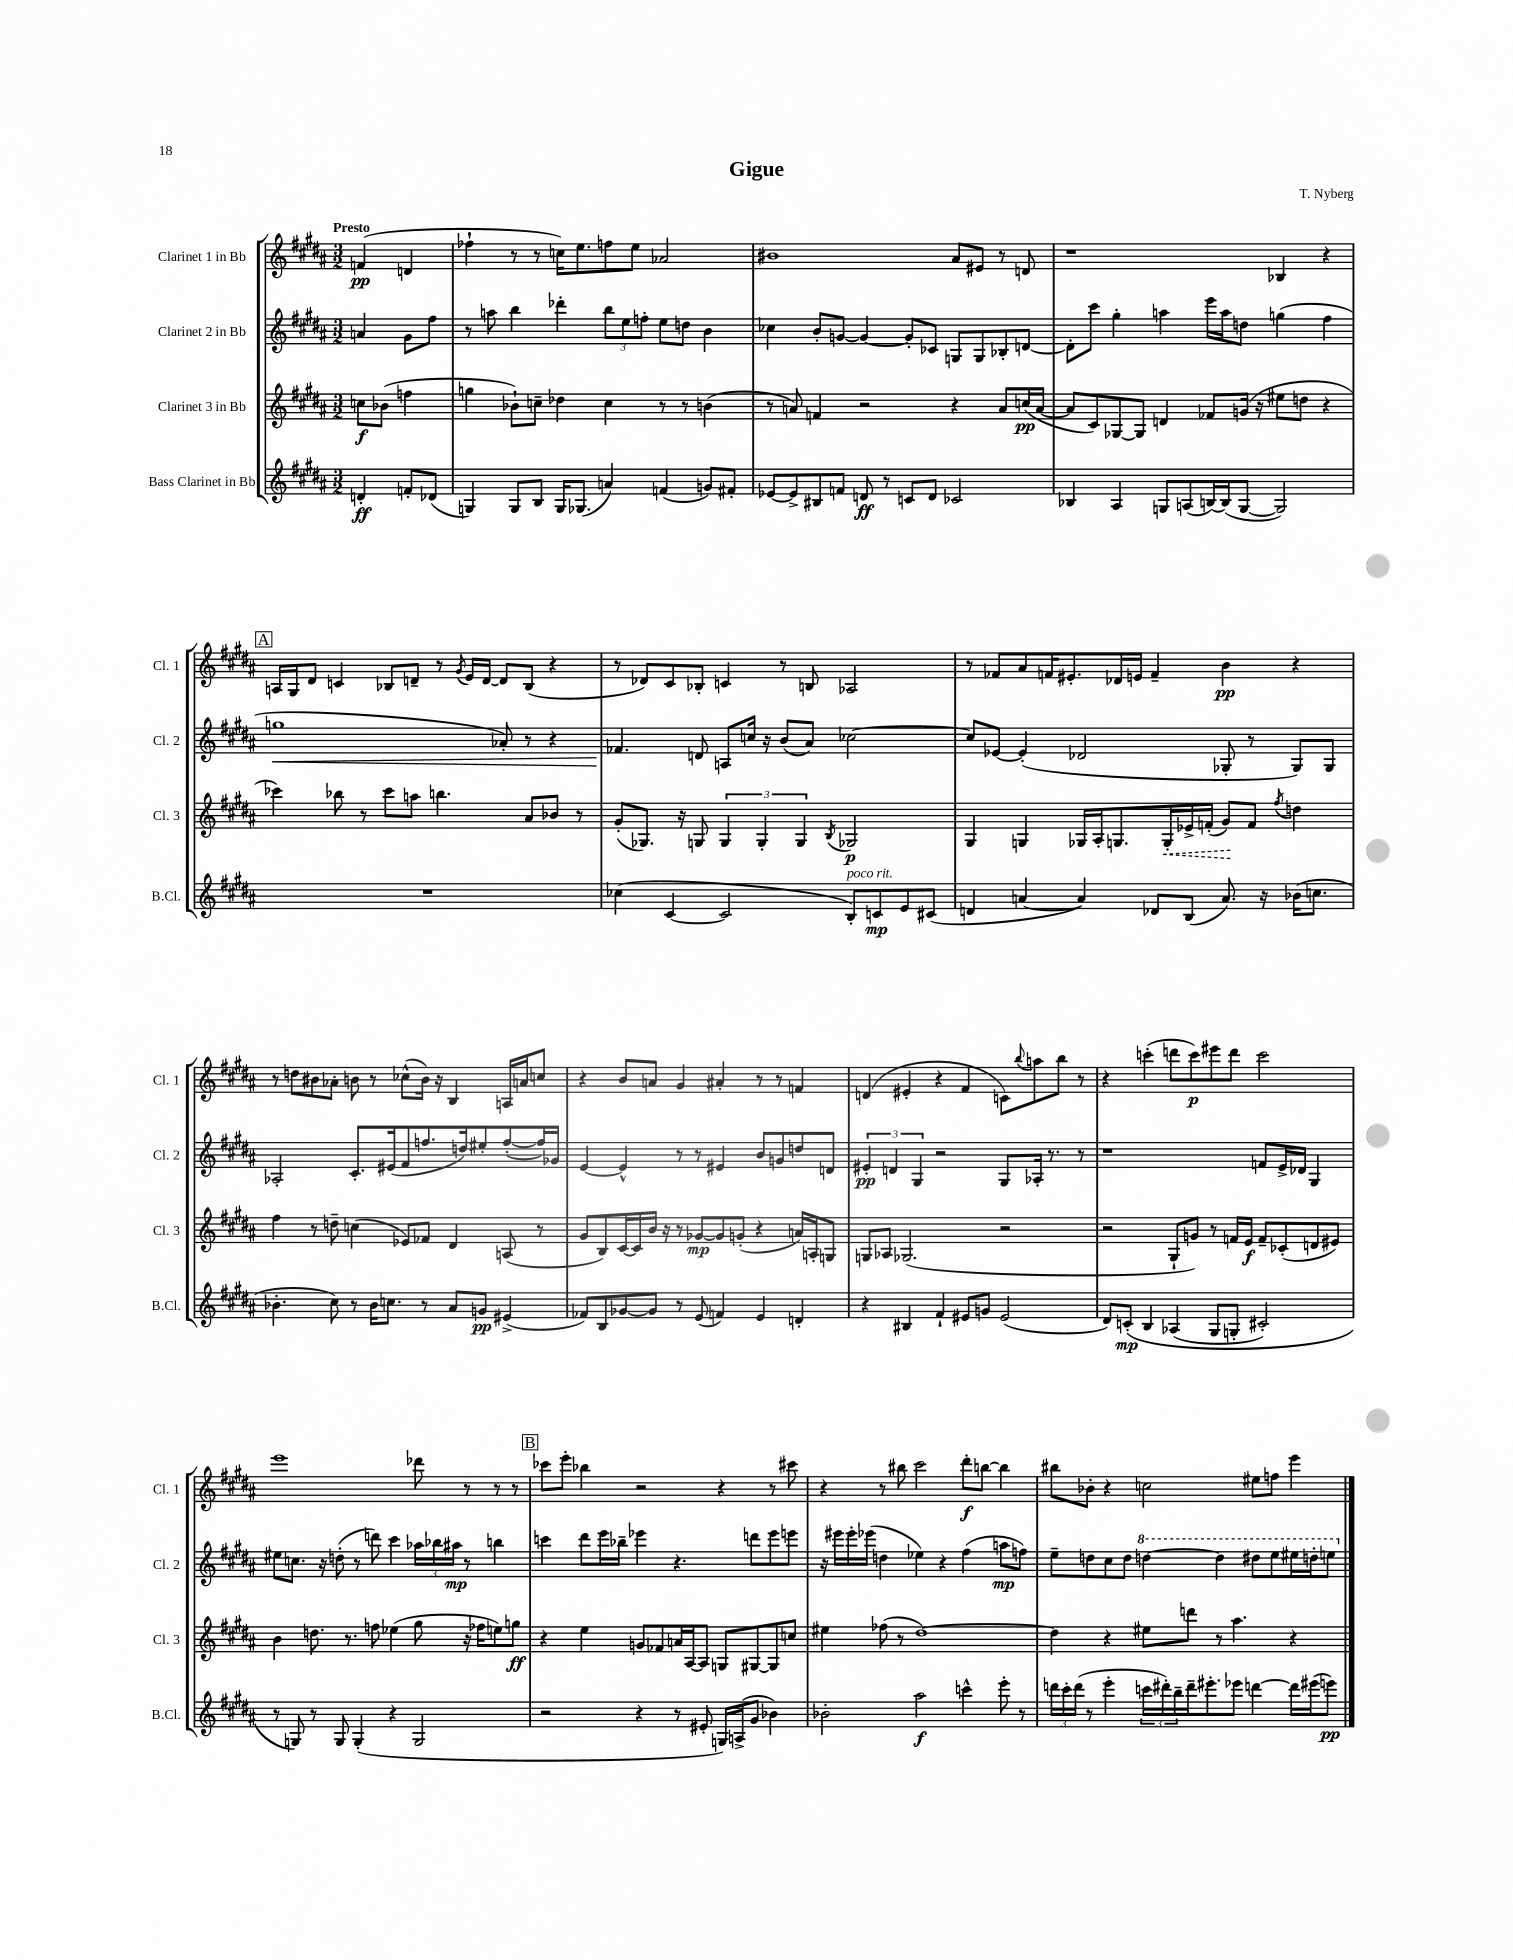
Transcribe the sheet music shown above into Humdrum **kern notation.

**kern	**dynam	**kern	**dynam	**kern	**dynam	**kern	**dynam
*part4	*part4	*part3	*part3	*part2	*part2	*part1	*part1
*staff4	*staff4	*staff3	*staff3	*staff2	*staff2	*staff1	*staff1
*I"Bass Clarinet in Bb	*	*I"Clarinet 3 in Bb	*	*I"Clarinet 2 in Bb	*	*I"Clarinet 1 in Bb	*
*I'B.Cl.	*	*I'Cl. 3	*	*I'Cl. 2	*	*I'Cl. 1	*
*clefG2	*	*clefG2	*	*clefG2	*	*clefG2	*
*k[f#c#g#d#a#]	*	*k[f#c#g#d#a#]	*	*k[f#c#g#d#a#]	*	*k[f#c#g#d#a#]	*
*M3/2	*	*M3/2	*	*M3/2	*	*M3/2	*
=	=	=	=	=	=	=	=
!	!	!	!	!	!	!LO:TX:a:B:t=Presto	!
4dn'/	ff	8ccn\L	f	4an/	.	(4fn/	pp
.	.	(8b-X\J	.	.	.	.	.
8fn'/L	.	4ffn\	.	8g#\L	.	4dn/	.
(8d-X/J	.	.	.	8ff#\J	.	.	.
=1	=1	=1	=1	=1	=1	=1	=1
4Gn/)	.	4ggn\	.	8r	.	4ff-X`\	.
.	.	.	.	8aan\	.	.	.
8G/L	.	8b-X`\L)	.	4bb\	.	8r	.
8B/J	.	8ccn~\J	.	.	.	8r	.
16G/KL	.	4dd-X\	.	4ddd-X'\	.	16ccn\KL)	.
(8.G-X/J	.	.	.	.	.	8.ee\	.
4an/)	.	4cc\	.	12bb\L	.	8ffn\	.
.	.	.	.	12ee\	.	.	.
.	.	.	.	.	.	8ee\J	.
.	.	.	.	12ffn'\J	.	.	.
(4fn/	.	8r	.	8ee\L	.	2a-X/	.
.	.	8r	.	8ddn\J	.	.	.
8gn/L)	.	(4bn\	.	4b\	.	.	.
8f#X'/J	.	.	.	.	.	.	.
=2	=2	=2	=2	=2	=2	=2	=2
[8e-X/L	.	8r	.	4cc-X\	.	1b#X	.
8e-^/]	.	8an/)	.	.	.	.	.
8B#X/	.	4fn/	.	8b'/L	.	.	.
8fn/J	.	.	.	[8gn/J	.	.	.
8dn/	ff	2r	.	4g/_	.	.	.
8r	.	.	.	.	.	.	.
8cn/L	.	.	.	8g'/L]	.	.	.
8d/J	.	.	.	8c-X/J	.	.	.
2c-X/	.	4r	.	8Gn/L	.	8a#/L	.
.	.	.	.	8G/	.	8e#X/J	.
.	.	8a/L	.	8B-X'/	.	8r	.
.	.	(16ccn/L	pp	[8dn/J	.	8dn/	.
.	.	[16a/JJ	.	.	.	.	.
=3	=3	=3	=3	=3	=3	=3	=3
4B-X/	.	8a/L]	.	8d'\L]	.	1r	.
.	.	8c#/)	.	8ccc#\J	.	.	.
4A#/	.	[8G-X/	.	4gg#'\	.	.	.
.	.	8G-/J]	.	.	.	.	.
8Gn/L	.	4dn/	.	4aan\	.	.	.
(8An/	.	.	.	.	.	.	.
[16Bn/L)	.	8f-X/L	.	16eee\LL	.	.	.
(16B/J]	.	.	.	16aa\J	.	.	.
[8G/J	.	(16gn/Jk	.	8ddn\J	.	.	.
.	.	16r	.	.	.	.	.
2G/])	.	8ee#X\L	.	(4ggn\	.	4B-X/	.
.	.	8ddn\J	.	.	.	.	.
.	.	4r	.	4ff#\	.	4r	.
!!LO:LB:g=z
!!LO:REH:place=s1:t=A
=4	=4	=4	=4	=4	=4	=4	=4
!	!	!	!	!	!LO:HP:b	!	!
1.r	.	4ccc-X\)	.	1ggn	<	16An/LL	.
.	.	.	.	.	.	16G#/J	.
.	.	.	.	.	.	8d#/J	.
.	.	8bb-X\	.	.	.	4cn/	.
.	.	8r	.	.	.	.	.
.	.	8ccc-\L	.	.	.	8B-X/L	.
.	.	8aan\J	.	.	.	8dn~/J	.
.	.	4.bbn\	.	.	.	8r	.
.	.	.	.	.	.	8qg#/	.
.	.	.	.	.	.	16e/LL	.
.	.	.	.	.	.	[16d/JJ	.
.	.	.	.	8a-X'/)	.	8d/L]	.
.	.	8a#/L	.	8r	.	(8B-/J	.
.	.	8b-X/J	.	4r	.	4r	.
.	.	8r	.	.	.	.	.
=5	=5	=5	=5	=5	=5	=5	=5
(4cc-X\	.	(8g#'/L	.	4.f-X/	.	8r	.
.	.	8.G-X/J)	.	.	.	8d-X/L)	.
[4c#/	.	.	.	.	.	8c#/	.
.	.	16r	.	.	.	.	.
.	.	8Gn/	.	8dn/	[	8B-X'/J	.
2c#/]	.	6G/	.	8An/L	.	4cn/	.
.	.	.	.	16ccn/Jk	.	.	.
.	.	6G'/	.	.	.	.	.
.	.	.	.	16r	.	.	.
.	.	.	.	(8b/L	.	8r	.
.	.	6G/	.	.	.	.	.
.	.	.	.	8a#/J)	.	8Bn/	.
.	.	8qB/	.	.	.	.	.
!LO:TX:a:i:t=poco rit.	!	!	!	!	!	!	!
8B'/L)	.	2G-X/	p	[2cc-X\	.	2A-X/	.
8cn/	mp	.	.	.	.	.	.
8e/	.	.	.	.	.	.	.
(8c#X/J	.	.	.	.	.	.	.
=6	=6	=6	=6	=6	=6	=6	=6
4dn/	.	4G#/	.	8cc-/L]	.	8r	.
.	.	.	.	[8e-X/J	.	8f-X/L	.
[4an/	.	4Gn/	.	(4e-'/]	.	8a#/	.
.	.	.	.	.	.	16fn/K	.
.	.	.	.	.	.	8.e#X'/	.
4a/])	.	16G-X/LL	.	2d-X/	.	.	.
.	.	16A#'/J	.	.	.	.	.
.	.	8.Gn/	.	.	.	16d-X/L	.
.	.	.	.	.	.	16en/JJ	.
8d-X/L	.	.	.	.	.	4f~/	.
!	!	!	!LO:HP:b	!	!	!	!
.	.	16G'/L	<	.	.	.	.
(8B/J	.	16e-X^/	.	.	.	.	.
.	.	(16fn'/JJ	.	.	.	.	.
8.a/)	.	8g#/L)	.	8G-X'/	.	4b\	pp
.	.	8f/J	[	8r	.	.	.
16r	.	.	.	.	.	.	.
.	.	8qff#/	.	.	.	.	.
(16b-X\KL	.	4ddn\	.	8G-/L)	.	4r	.
8.ccn\J	.	.	.	.	.	.	.
.	.	.	.	8G-/J	.	.	.
!!LO:LB:g=z
=7	=7	=7	=7	=7	=7	=7	=7
4.b-X'\	.	4ff#\	.	2A-X'/	.	8r	.
.	.	.	.	.	.	8ddn\L	.
.	.	8r	.	.	.	8b#X\	.
8cc#\)	.	8ddn~\	.	.	.	8a-X'\J	.
8r	.	(4ccn\	.	8.c#'/L	.	8bn\	.
16b-\KL	.	.	.	.	.	8r	.
8.ccn\J	.	.	.	(16e#X/k	.	.	.
.	.	8e-X/L)	.	8f#/	.	(8cc-X^^\L	.
8r	.	8f-X/J	.	8.ffn/	.	16b\Jk)	.
.	.	.	.	.	.	16r	.
8a#/L	.	4d#/	.	.	.	4B/	.
.	.	.	.	16ddn/k)	.	.	.
8gn/J	pp	.	.	8ee#X'/	.	.	.
(4e#X^/	.	(8An/	.	([8ff'/	.	16An/LL	.
.	.	.	.	.	.	16an/J	.
.	.	8r	.	16ff/L])	.	8ccn/J	.
.	.	.	.	16g-X/JJ	.	.	.
=8	=8	=8	=8	=8	=8	=8	=8
8f-X/L)	.	8g#/L	.	[4e/	.	4r	.
8B/	.	8B/)	.	.	.	.	.
[8g-X/	.	[16c#/L	.	4e^^/]	.	8b/L	.
.	.	16c#/]	.	.	.	.	.
8g-/J]	.	16b/JJ	.	.	.	8an/J	.
.	.	16r	.	.	.	.	.
8r	.	8r	.	8r	.	4g#/	.
(8e/	.	[8g-X/L	mp	8r	.	.	.
4fn/)	.	8g-/]	.	4e#X/	.	4a#X'/	.
.	.	(8gn'/J	.	.	.	.	.
4e/	.	4r	.	8b/L	.	8r	.
.	.	.	.	8gn/	.	8r	.
4dn'/	.	16an/LL)	.	8ddn/	.	4fn/	.
.	.	16An'/J	.	.	.	.	.
.	.	8Gn/J	.	8dn/J	.	.	.
=9	=9	=9	=9	=9	=9	=9	=9
4r	.	8Gn/L	.	6e#X'/	pp	(4dn/	.
.	.	8A-X/J	.	.	.	.	.
.	.	.	.	6dn/	.	.	.
4B#X/	.	(2.G-X/	.	.	.	4e#X'/	.
.	.	.	.	6G#/	.	.	.
4f#`/	.	.	.	2r	.	4r	.
8e#X/L	.	.	.	.	.	4f#/	.
8gn/J	.	.	.	.	.	.	.
(2e#/	.	2r	.	8G#/L	.	8cn\L)	.
.	.	.	.	.	.	8qqbb/	.
.	.	.	.	16A-X'/Jk	.	8aan\	.
.	.	.	.	8.r	.	.	.
.	.	.	.	.	.	8bb\J	.
.	.	.	.	8r	.	8r	.
=10	=10	=10	=10	=10	=10	=10	=10
8d#/L)	.	2r	.	1r	.	4r	.
(8cn'/J	mp	.	.	.	.	.	.
4B/	.	.	.	.	.	(4cccn'\	.
(4A-X/	.	8G#`/L	.	.	.	8dddn\L	.
.	.	8gn/J)	.	.	.	8ccc\)	p
8G#/L	.	8r	.	.	.	8eee#X\	.
8Gn'/J	.	16fn/LL	.	.	.	8ddd\J	.
.	.	16e/JJ	f	.	.	.	.
2c#X'/)	.	8f~/L	.	8fn/L	.	2ccc\	.
.	.	(8c-X'/	.	16e^/L	.	.	.
.	.	.	.	16d-X/JJ	.	.	.
.	.	8dn/	.	4G#/	.	.	.
.	.	8e#X/J)	.	.	.	.	.
!!LO:LB:g=z
=11	=11	=11	=11	=11	=11	=11	=11
8r	.	4b\	.	8ee#X\L	.	1eee	.
8Gn/)	.	.	.	8.ccn\J	.	.	.
8r	.	8.ddn\	.	.	.	.	.
.	.	.	.	16r	.	.	.
8G/	.	.	.	(8ddn'\	.	.	.
.	.	8.r	.	.	.	.	.
(4G'/	.	.	.	8r	.	.	.
.	.	8ffn\	.	8dddn\)	.	.	.
4r	.	(4ee-X\	.	4ccc#\	.	.	.
2G/	.	8gg#\	.	24aa-X\LL	.	8ddd-X\	.
.	.	.	.	24bb-X\	.	.	.
.	.	.	.	24aa#X\JJ	mp	.	.
.	.	16r	.	8r	.	8r	.
.	.	16ff-X\KL	.	.	.	.	.
.	.	8een\)	.	4bbn\	.	8r	.
.	.	8ggn\J	ff	.	.	8r	.
!!LO:REH:place=s1:t=B
=12	=12	=12	=12	=12	=12	=12	=12
2r	.	4r	.	4cccn\	.	8ccc-X\L	.
.	.	.	.	.	.	8eee'\J	.
.	.	4ee\	.	8ddd#\L	.	4bb-X\	.
.	.	.	.	16eee\L	.	.	.
.	.	.	.	16bb-X~\JJ	.	.	.
4r	.	8gn/L	.	4eee-X\	.	2r	.
.	.	8f-X/	.	.	.	.	.
8r	.	16an/L	.	4.r	.	.	.
.	.	[16A#/J	.	.	.	.	.
8e#X'/	.	8A#/J]	.	.	.	.	.
16Gn/LL)	.	8Gn/L	.	.	.	4r	.
(16An^/J	.	.	.	.	.	.	.
8g#/J	.	[8G#X/	.	8dddn\L	.	.	.
4b-X\)	.	8G#/]	.	8eee-\	.	8r	.
.	.	8ccn/J	.	8eeen\J	.	8ccc#X\	.
=13	=13	=13	=13	=13	=13	=13	=13
2b-X'\	.	4ee#X\	.	16r	.	4r	.
.	.	.	.	16eee#X\LL	.	.	.
.	.	.	.	16eee#'\	.	.	.
.	.	.	.	(16eee-X\JJ	.	.	.
.	.	(8ff-X\	.	4ddn\	.	8r	.
.	.	8r	.	.	.	8bb#X\	.
2aa#\	f	[1dd#)	.	4ee-X\)	.	2ccc#\	.
.	.	.	.	4r	.	.	.
4cccn^^\	.	.	.	(4ff#\	.	8ddd#'\L	f
.	.	.	.	.	.	[8bbn\J	.
8eee'\	.	.	.	8aan\L	mp	4bb\]	.
8r	.	.	.	8ffn\J)	.	.	.
=14	=14	=14	=14	=14	=14	=14	=14
24dddn\LL	.	4dd#\]	.	8ee~\L	.	8bb#X\L	.
24ccc#'\	.	.	.	.	.	.	.
(24ddd\JJ	.	.	.	.	.	.	.
8r	.	.	.	8ddn\	.	8b-X'\J	.
4eee'\	.	4r	.	8cc#\	.	4r	.
.	.	.	.	8dd\J	.	.	.
*	*	*	*	*8va	*	*	*
24cccn\LL	.	8ee#X\L	.	[4dddn\	.	2ccn\	.
24ddd#X'\)	.	.	.	.	.	.	.
24bb~\	.	.	.	.	.	.	.
16ddd#~\J	.	8dddn\J	.	.	.	.	.
8.eee#X'\	.	.	.	.	.	.	.
.	.	8r	.	4ddd\]	.	.	.
8eee-X\J	.	4.aa#\	.	.	.	.	.
[4dddn\	.	.	.	8ddd#X\L	.	8ee#X\L	.
.	.	.	.	8eee\	.	8ffn\J	.
16ddd\LL]	.	4r	.	16eee#X\L	.	4eee\	.
(16eee#X\J	.	.	.	16dddn'\J	.	.	.
8eeen\J)	pp	.	.	8eeen\J	.	.	.
*	*	*	*	*X8va	*	*	*
==	==	==	==	==	==	==	==
*-	*-	*-	*-	*-	*-	*-	*-
